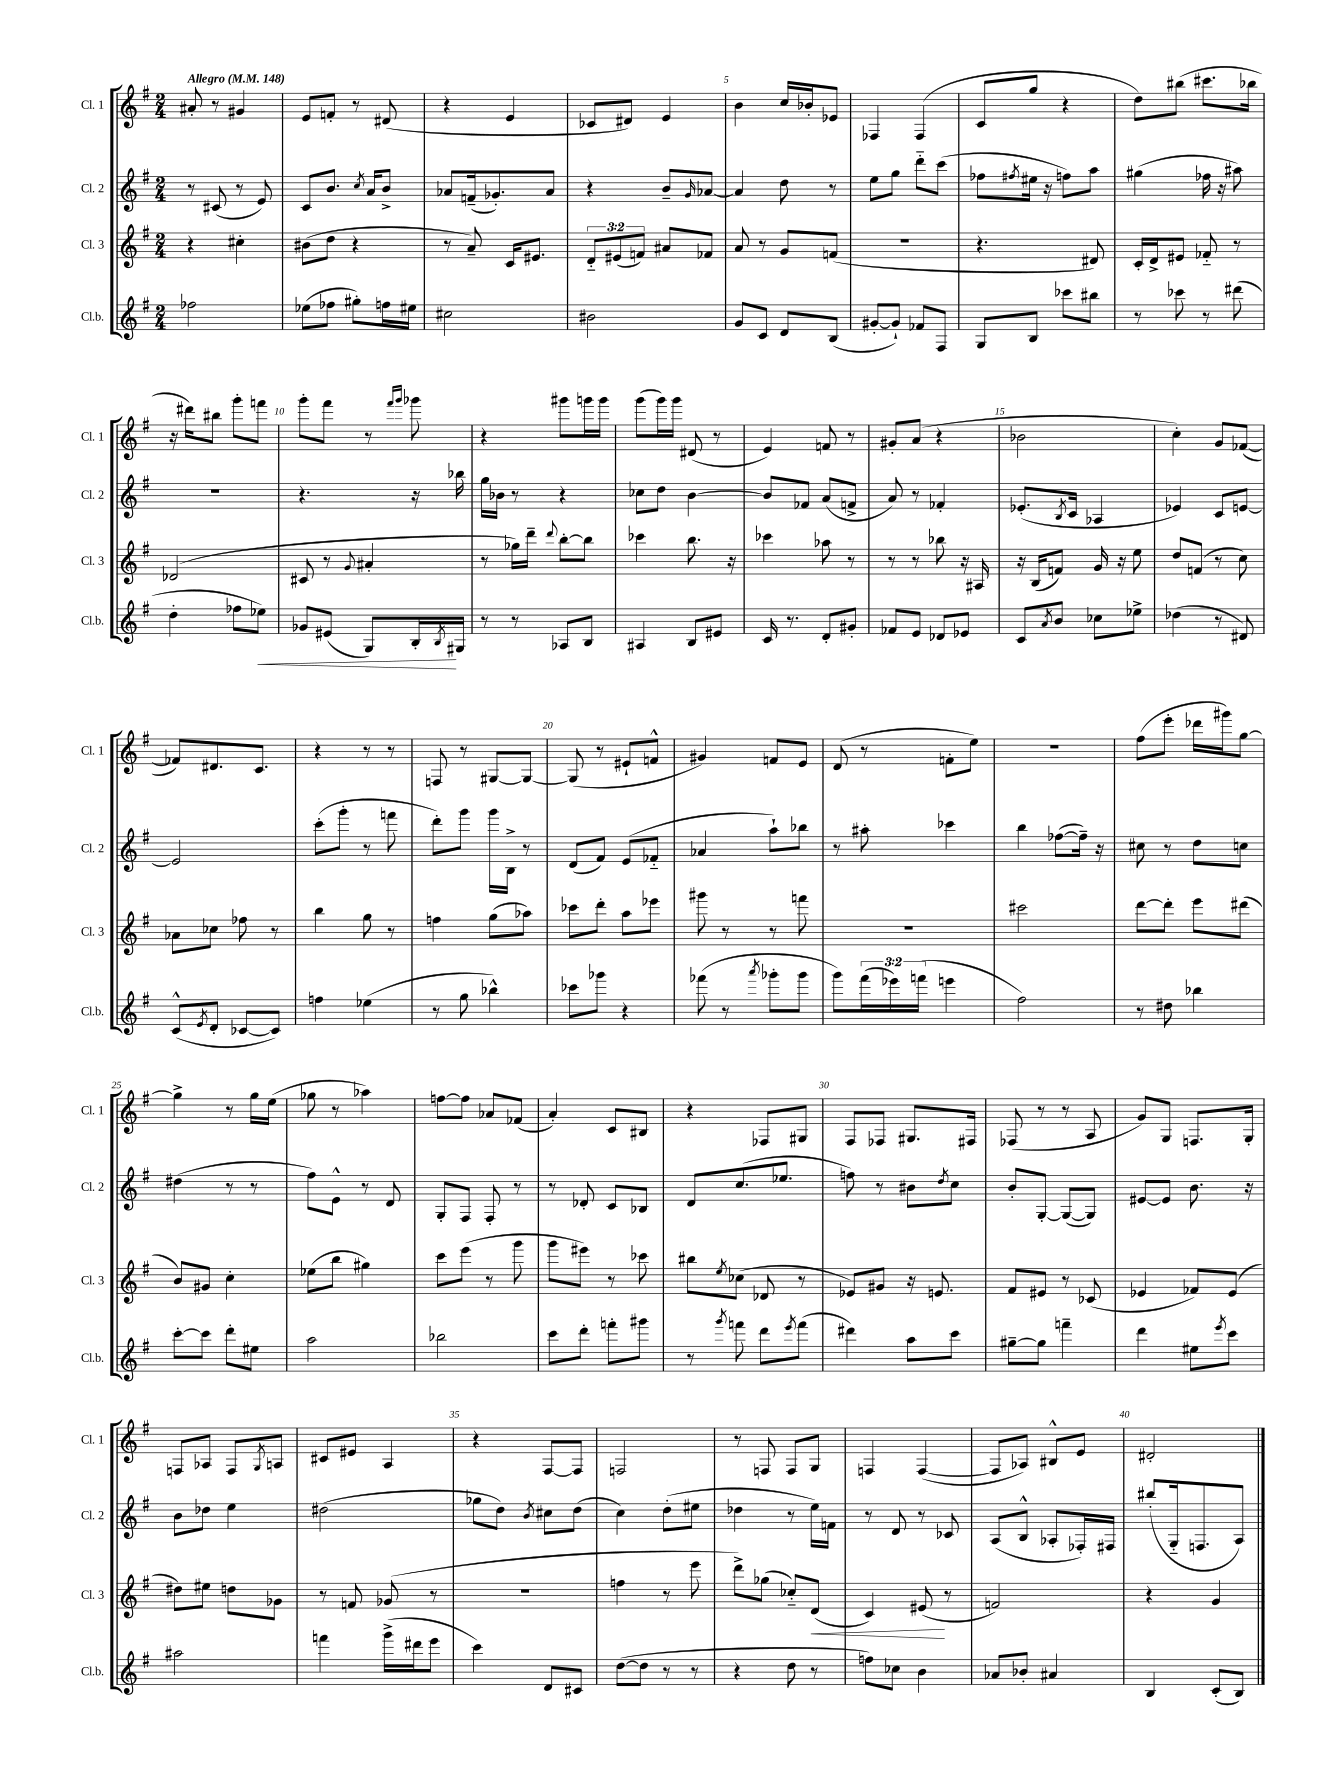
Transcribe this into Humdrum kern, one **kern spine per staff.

**kern	**dynam	**kern	**dynam	**kern	**kern
*part4	*part4	*part3	*part3	*part2	*part1
*staff4	*staff4	*staff3	*staff3	*staff2	*staff1
*I"Cl.b.	*	*I"Cl. 3	*	*I"Cl. 2	*I"Cl. 1
*I'Cl.b.	*	*I'Cl. 3	*	*I'Cl. 2	*I'Cl. 1
*clefG2	*	*clefG2	*	*clefG2	*clefG2
*k[f#]	*	*k[f#]	*	*k[f#]	*k[f#]
*M2/4	*	*M2/4	*	*M2/4	*M2/4
*MM148	*	*MM148	*	*MM148	*MM148
=1	=1	=1	=1	=1	=1
!	!	!	!	!	!LO:TX:a:B:t=Allegro
2ff-X\	.	4r	.	8r	8a#X'/
.	.	.	.	(8c#X/	8r
.	.	4cc#X'\	.	8r	4g#X/
.	.	.	.	8e/)	.
=2	=2	=2	=2	=2	=2
(8ee-X\L	.	(8b#X\L	.	8c/L	8e/L
8ff-X\J	.	8dd\J	.	8.b/J	8fn'/J
8gg#X'\L)	.	4r	.	.	8r
.	.	.	.	8qcc/	.
.	.	.	.	16a/KL	.
16ffn\L	.	.	.	8b^/J	(8d#X/
16ee#X\JJ	.	.	.	.	.
=3	=3	=3	=3	=3	=3
2cc#X\	.	8r	.	8a-X/L	4r
.	.	8a~/)	.	(16fn~/k	.
.	.	.	.	8.g-X'/)	.
.	.	16c/KL	.	.	4e/
.	.	8.e#X/J	.	.	.
.	.	.	.	8a-/J	.
=4	=4	=4	=4	=4	=4
2b#X\	.	12d/L	.	4r	8c-X/L
.	.	(12e#X/	.	.	.
.	.	.	.	.	8d#X/J)
.	.	12fn/J)	.	.	.
.	.	8a#X/L	.	8b~/L	4e/
.	.	.	.	16qqg/	.
.	.	8f-X/J	.	[8a-X/J	.
=5	=5	=5	=5	=5	=5
8g/L	.	8a/	.	4a-/]	4b\
8c/J	.	8r	.	.	.
8d/L	.	8g/L	.	8dd\	16cc/LL
.	.	.	.	.	16b-X'/J
(8B/J	.	(8fn/J	.	8r	8e-X/J
=6	=6	=6	=6	=6	=6
[8g#X'/L	.	2r	.	8ee\L	4F-X/
8g#`/J])	.	.	.	8gg\J	.
8f-X/L	.	.	.	8ddd\L	(4F-/
8F#/J	.	.	.	(8ccc\J	.
=7	=7	=7	=7	=7	=7
8G/L	.	4.r	.	8ff-X\L	8c/L
.	.	.	.	8qff#X/	.
8B/J	.	.	.	16ee#X\Jk	8gg/J
.	.	.	.	16r	.
8ccc-X\L	.	.	.	8ffn\L)	4r
8bb#X\J	.	8d#X/)	.	8aa\J	.
=8	=8	=8	=8	=8	=8
8r	.	16c'/LL	.	(4gg#X\	8dd\L)
.	.	16d^/J	.	.	.
8ccc-X\	.	8e#X/J	.	.	(8bb#X\J
8r	.	8f-X/	.	16ff-X\	8.ccc#X\L
.	.	.	.	16r	.
(8ddd#X\	.	8r	.	8aa#X\)	.
.	.	.	.	.	16bb-X\Jk
!!LO:LB:g=z
=9	=9	=9	=9	=9	=9
4dd'\	.	(2d-X/	.	2r	16r
.	.	.	.	.	16ddd#X\KL)
.	.	.	.	.	8bb#X\J
8ff-X\L	.	.	.	.	8ggg'\L
!	!LO:HP:b	!	!	!	!
8ee-X\J)	<	.	.	.	8fffn\J
=10	=10	=10	=10	=10	=10
8g-X/L	.	8c#X/	.	4.r	8ggg'\L
(8e#X/J	.	8r	.	.	8fff#\J
.	.	8qqg/	.	.	.
8G/L)	.	4a#X'/	.	.	8r
.	.	.	.	.	16qqfff#/LL
.	.	.	.	.	16qqggg/JJ
16B'/L	.	.	.	16r	8ggg-X\
8qB/	.	.	.	.	.
16G#X/JJ	[	.	.	16bb-X\	.
=11	=11	=11	=11	=11	=11
8r	.	8r	.	16gg\LL	4r
.	.	.	.	16b-X\JJ	.
8r	.	16gg-X\LL)	.	8r	.
.	.	16ddd~\JJ	.	.	.
.	.	8qqddd/	.	.	.
8A-X/L	.	[8bb'\L	.	4r	8ggg#X\L
8B/J	.	8bb\J]	.	.	16gggn\L
.	.	.	.	.	16ggg\JJ
=12	=12	=12	=12	=12	=12
4A#X/	.	4ccc-X\	.	8cc-X\L	(8ggg\L
.	.	.	.	8dd\J	16ggg\L)
.	.	.	.	.	16ggg\JJ
8B/L	.	8.bb\	.	[4b\	(8d#X/
8e#X/J	.	.	.	.	8r
.	.	16r	.	.	.
=13	=13	=13	=13	=13	=13
16c/	.	4ccc-X\	.	8b/L]	4e/)
8.r	.	.	.	.	.
.	.	.	.	8f-X/J	.
8d'/L	.	8aa-X\	.	(8a/L	8fn/
8g#X'/J	.	8r	.	8fn^/J	8r
=14	=14	=14	=14	=14	=14
8f-X/L	.	8r	.	8a/)	8g#X'/L
8e/J	.	8r	.	8r	(8a/J
8d-X/L	.	8bb-X\	.	4f-X'/	4r
8e-X/J	.	16r	.	.	.
.	.	16A#X/	.	.	.
=15	=15	=15	=15	=15	=15
8c/L	.	16r	.	(8.e-X'/L	2b-X\
.	.	(16B/KL	.	.	.
8qa/	.	.	.	.	.
8b/J	.	8fn/J)	.	.	.
.	.	.	.	8qB/	.
.	.	.	.	16c/Jk	.
8cc-X\L	.	16g/	.	4A-X/	.
.	.	16r	.	.	.
8ee-X^\J	.	8ee\	.	.	.
=16	=16	=16	=16	=16	=16
(4dd-X\	.	8dd/L	.	4e-X/)	4cc'\)
.	.	(8fn/J	.	.	.
8r	.	8r	.	8c/L	8g/L
8d#X/)	.	8cc\)	.	[8en/J	([8f-X/J
!!LO:LB:g=z
=17	=17	=17	=17	=17	=17
(8c^^/L	.	8a-X\L	.	2e/]	8f-X/L])
8qe/	.	.	.	.	.
8d'/J	.	8cc-X\J	.	.	8.d#X/
[8c-X/L	.	8ff-X\	.	.	.
.	.	.	.	.	8.c/J
8c-/J])	.	8r	.	.	.
=18	=18	=18	=18	=18	=18
4ffn\	.	4bb\	.	(8ccc'\L	4r
.	.	.	.	8ggg'\J	.
(4ee-X\	.	8gg\	.	8r	8r
.	.	8r	.	8fffn\	8r
=19	=19	=19	=19	=19	=19
8r	.	4ffn\	.	8ddd'\L)	8Fn/
8gg\	.	.	.	8ggg\J	8r
4bb-X^^\)	.	(8gg\L	.	16ggg\LL	[8G#X/L
.	.	.	.	16B^\JJ	.
.	.	8aa-X\J)	.	8r	8G#/J_
=20	=20	=20	=20	=20	=20
8ccc-X\L	.	8ccc-X\L	.	(8d/L	(8G#/]
8ggg-X\J	.	8ddd'\J	.	8f#/J)	8r
4r	.	8aa\L	.	(8e/L	8e#X`/L
.	.	8eee-X\J	.	8f-X/J	8fn^^/J
=21	=21	=21	=21	=21	=21
(8fff-X\	.	8ggg#X\	.	4a-X/	4g#X/)
8r	.	8r	.	.	.
8qaaa/	.	.	.	.	.
8ggg-X'\L	.	8r	.	8aa`\L)	8fn/L
8ggg-\J	.	8fffn\	.	8bb-X\J	8e/J
=22	=22	=22	=22	=22	=22
8ggg\L)	.	2r	.	8r	(8d/
(24fff#\L	.	.	.	8aa#X'\	8r
24eee-X\)	.	.	.	.	.
(24fffn\JJ	.	.	.	.	.
4eeen\	.	.	.	4ccc-X\	8fn'\L
.	.	.	.	.	8ee\J)
=23	=23	=23	=23	=23	=23
2ff#\)	.	2ccc#X\	.	4bb\	2r
.	.	.	.	([8ff-X\L	.
.	.	.	.	16ff-~\Jk])	.
.	.	.	.	16r	.
=24	=24	=24	=24	=24	=24
8r	.	[8ddd\L	.	8cc#X\	(8ff#\L
8dd#X\	.	8ddd'\J]	.	8r	8eee'\J
4bb-X\	.	8eee\L	.	8dd\L	16ddd-X\LL
.	.	.	.	.	16ggg#X\J)
.	.	(8ddd#X\J	.	8ccn\J	[8gg\J
!!LO:LB:g=z
=25	=25	=25	=25	=25	=25
[8ccc'\L	.	8b/L)	.	(4dd#X\	4gg^\]
8ccc\J]	.	8g#X/J	.	.	.
8ddd'\L	.	4cc'\	.	8r	8r
8ee#X\J	.	.	.	8r	16gg\LL
.	.	.	.	.	(16ee\JJ
=26	=26	=26	=26	=26	=26
2aa\	.	(8ee-X\L	.	8ff#\L)	8gg-X\
.	.	8bb\J	.	8e^^\J	8r
.	.	4gg#X\)	.	8r	4aa-X\)
.	.	.	.	8d/	.
=27	=27	=27	=27	=27	=27
2bb-X\	.	8ccc\L	.	8G'/L	[8ffn\L
.	.	(8eee\J	.	8F#/J	8ff\J]
.	.	8r	.	8F#'/	8a-X/L
.	.	8ggg\	.	8r	(8f-X/J
=28	=28	=28	=28	=28	=28
8ccc\L	.	8ggg\L	.	8r	4a'/)
8ddd'\J	.	8eee#X\J)	.	8d-X'/	.
8fffn'\L	.	8r	.	8c/L	8c/L
8ggg#X\J	.	8ccc-X\	.	8B-X/J	8B#X/J
=29	=29	=29	=29	=29	=29
8r	.	8bb#X\L	.	8d/L	4r
8qggg/	.	8qee/	.	.	.
8fffn\	.	(8cc-X\J	.	(8.cc/	.
8ddd\L	.	8d-X/	.	.	8F-X/L
.	.	.	.	8.ee-X/J	.
8qeee/	.	.	.	.	.
(8fff\J	.	8r	.	.	8G#X/J
=30	=30	=30	=30	=30	=30
4ddd#X\)	.	8e-X/L)	.	8ffn\)	8F#/L
.	.	8g#X/J	.	8r	8F-X/J
8aa\L	.	16r	.	8b#X\L	8.G#X/L
.	.	8.en/	.	.	.
.	.	.	.	8qdd/	.
8ccc\J	.	.	.	8cc\J	.
.	.	.	.	.	16F#X/Jk
=31	=31	=31	=31	=31	=31
[8gg#X~\L	.	8f#/L	.	8b'/L	(8F-X/
8gg#\J]	.	8e#X/J	.	[8G'/J	8r
4fffn~\	.	8r	.	(8G/L_	8r
.	.	(8c-X/	.	8G/J])	8A/
=32	=32	=32	=32	=32	=32
4ddd\	.	4e-X/	.	[8e#X/L	8g/L)
.	.	.	.	8e#/J]	8G/J
8ee#X\L	.	8f-X/L)	.	8.b\	8.Fn/L
8qeee/	.	.	.	.	.
8ccc\J	.	(8e-/J	.	.	.
.	.	.	.	16r	16G'/Jk
!!LO:LB:g=z
=33	=33	=33	=33	=33	=33
2aa#X\	.	8dd#X\L)	.	8b\L	8Fn/L
.	.	8ee#X\J	.	8dd-X\J	8A-X/J
.	.	8ddn\L	.	4ee\	8F/L
.	.	.	.	.	8qG/
.	.	8g-X\J	.	.	8An/J
=34	=34	=34	=34	=34	=34
4fffn\	.	8r	.	(2dd#X\	8c#X/L
.	.	8fn/	.	.	8e#X/J
(16ggg^\LL	.	(8g-X/	.	.	4A/
16ddd#X\J	.	.	.	.	.
8eee\J	.	8r	.	.	.
=35	=35	=35	=35	=35	=35
4ccc\)	.	2r	.	8gg-X\L	4r
.	.	.	.	8dd\J)	.
.	.	.	.	8qb/	.
8d/L	.	.	.	8cc#X\L	[8F#/L
8c#X/J	.	.	.	(8dd\J	8F#/J]
=36	=36	=36	=36	=36	=36
([8dd\L	.	4ffn\	.	4cc\)	2Fn/
8dd\J]	.	.	.	.	.
8r	.	8r	.	(8dd'\L	.
8r	.	8eee\	.	8ee#X\J	.
=37	=37	=37	=37	=37	=37
4r	.	8ddd^\L)	.	4dd-X\	8r
.	.	(8gg-X\J	.	.	8Fn/
8dd\	.	8cc-X/L)	.	8r	8F/L
!	!	!	!LO:HP:b	!	!
8r	.	(8d/J	<	16ee\LL)	8G/J
.	.	.	.	16fn\JJ	.
=38	=38	=38	=38	=38	=38
8ffn\L)	.	4c/)	.	8r	4Fn/
8cc-X\J	.	.	.	8d/	.
4b\	.	(8e#X/	.	8r	([4F/
.	.	8r	[	8c-X/	.
=39	=39	=39	=39	=39	=39
8a-X/L	.	2fn/)	.	(8A/L	8F/L]
8b-X'/J	.	.	.	8B^^/J	8A-X/J)
4a#X/	.	.	.	8A-X'/L	8B#X^^/L
.	.	.	.	16F-X'/L)	8e/J
.	.	.	.	16F#X/JJ	.
=40	=40	=40	=40	=40	=40
4B/	.	4r	.	(8bb#X'/L	2d#X'/
.	.	.	.	16G/k	.
.	.	.	.	8.Fn/	.
(8c'/L	.	4g/	.	.	.
8B/J)	.	.	.	8A/J)	.
==	==	==	==	==	==
*-	*-	*-	*-	*-	*-
